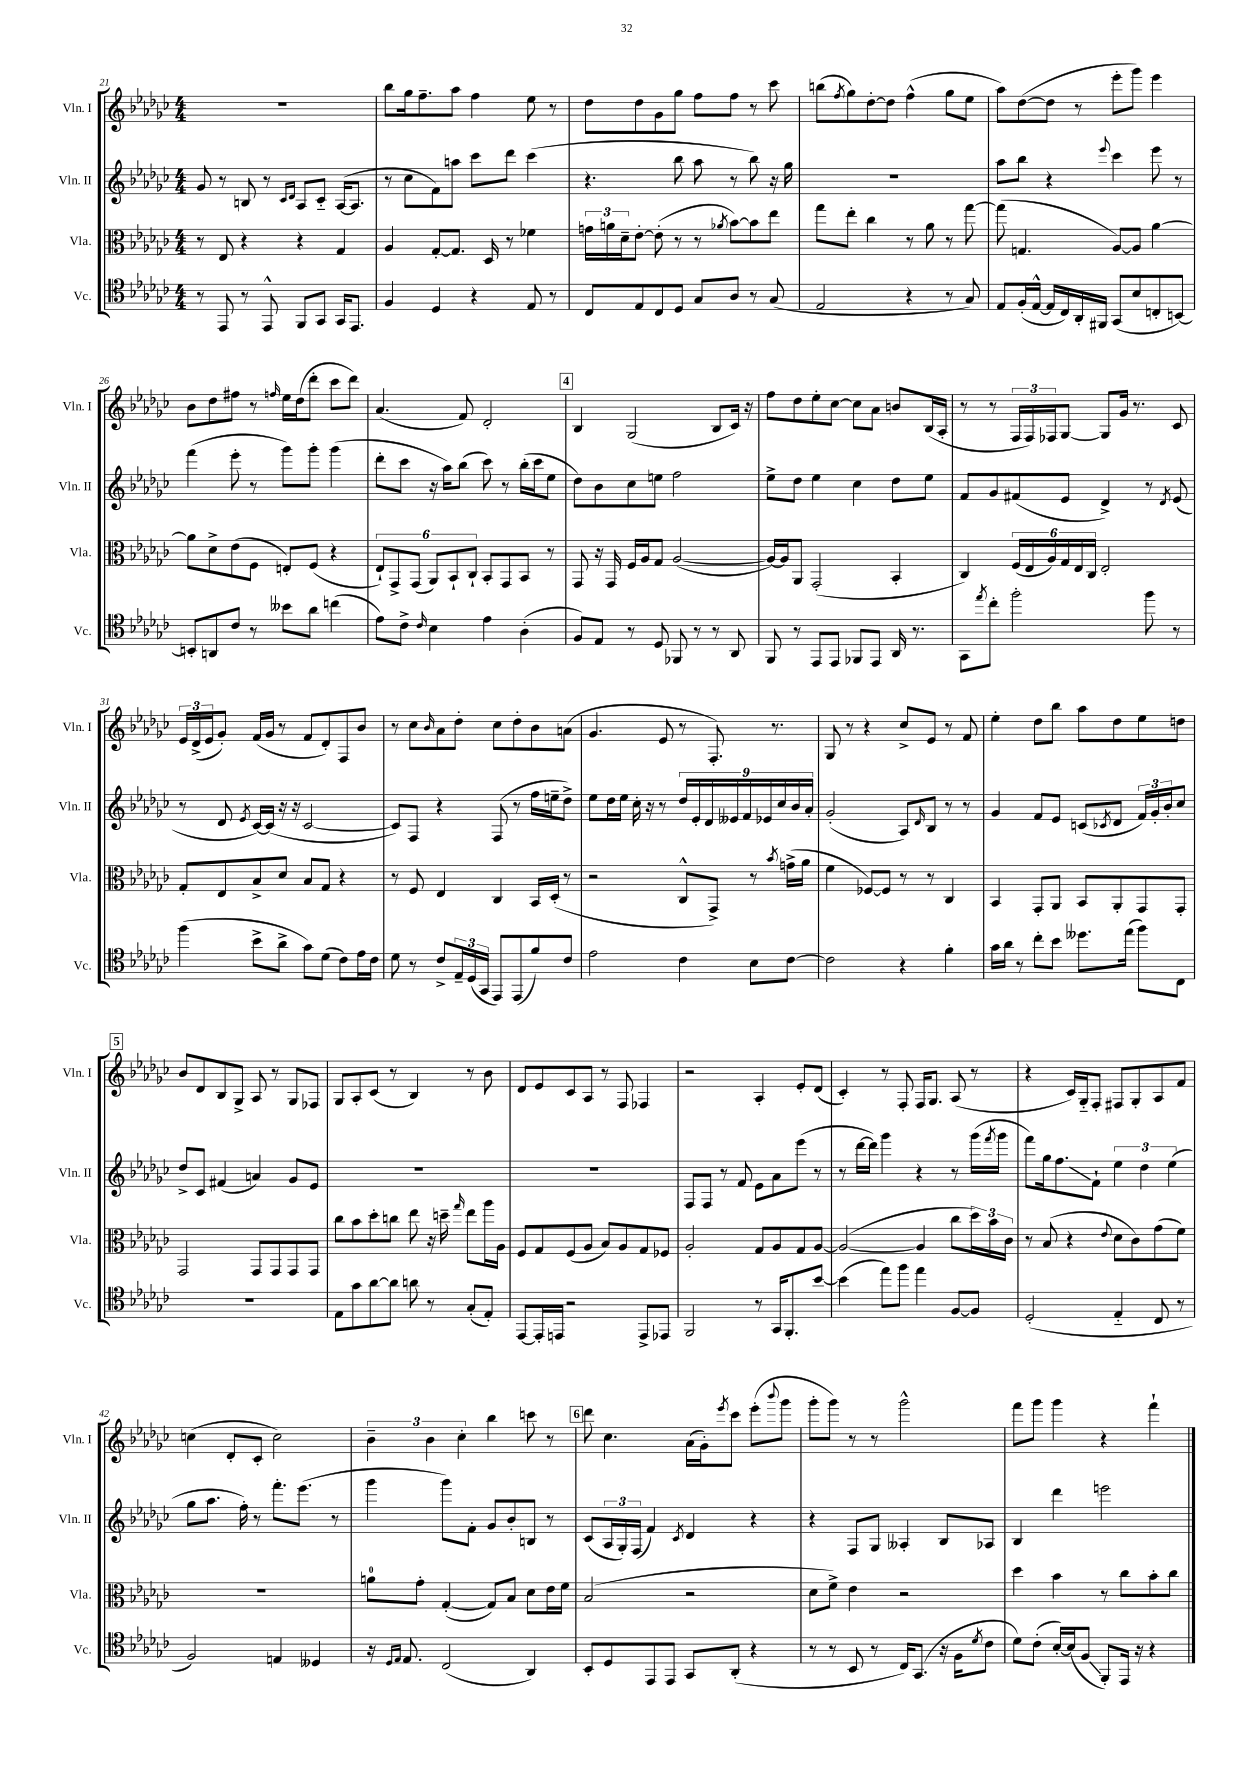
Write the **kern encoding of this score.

**kern	**kern	**kern	**kern
*staff4	*staff3	*staff2	*staff1
*clefC4	*clefC3	*clefG2	*clefG2
*k[b-e-a-d-g-c-]	*k[b-e-a-d-g-c-]	*k[b-e-a-d-g-c-]	*k[b-e-a-d-g-c-]
*M4/4	*M4/4	*M4/4	*M4/4
8r	8r	8g-/	1r
8EE-/	8E-/	8r	.
8r	4r	8B/	.
8EE-^^/	.	8r	.
.	.	16qqc-/LL	.
.	.	16qqd-/JJ	.
8FF/L	4r	8A-/L	.
8GG-/J	.	8c-'~/J	.
16GG-/LK	4G-/	([16A-/LK	.
8.EE-/J	.	8.A-/]J	.
=	=	=	=
4F/	4A-/	8r	8bb-\L
.	.	8cc-\L	16gg-\k
.	.	.	8.ff~\
4D-/	[8G-'/L	8f\)	.
.	8.G-/]J	8aa\J	8aa-\J
4r	.	8ccc-\L	4ff\
.	16D-/	.	.
.	8r	8ddd-\J	.
8E-/	4f-\	(4ccc-\	8ee-\
8r	.	.	8r
=	=	=	=
8C-/L	24g\LL	4.r	8dd-\L
.	24a\	.	.
.	24d-~\J	.	.
8E-/	[8e-'\J	.	8dd-\
8C-/	(8e-'\]	.	8g-\
8D-/J	8r	8bb-\	8gg-\J
8G-/L	8r	8aa-\	8ff\L
.	8qa-/	.	.
8A-/J	[8b-\L)	8r	8ff\J
8r	8b-\]	8bb-\)	8r
(8G-/	8ee-\J	16r	8ccc-\
.	.	16gg-\	.
=	=	=	=
2E-/	8gg-\L	1r	(8bb\L
.	.	.	8qff/
.	8ee-'\J	.	8gg-\)
.	4cc-\	.	[8dd-'\
.	.	.	8dd-\]J
4r	8r	.	(4ff^^\
.	8a-\	.	.
8r	8r	.	8gg-\L
8G-/)	[8gg-\	.	8ee-\J
=	=	=	=
8E-/L	(8gg-\]	8aa-\L	8aa-\L)
(16F'/L	4.G/	8bb-\J	([8dd-\
[16E-^^/JJ	.	.	.
16E-/]LL	.	4r	8dd-\]J
16C-/)	.	.	.
16AA-'/	.	.	8r
16FF#/JJ	.	.	.
.	.	8qqeee-/	.
(8GG-/L	[8A-/L)	4ccc-\	8eee-'\L
8B-/	8A-/]J	.	8ggg-\J)
8C'/	[4a-\	8eee-\	4eee-\
[8BB/J)	.	8r	.
=	=	=	=
8BB'/]L	8a-\]L	(4fff\	8b-\L
8AA/	8d-^\	.	8dd-\
8c-/J	(8e-\	8eee-'\	8ff#\J
8r	8F\J	8r	8r
.	.	.	16qqff/
8b--\L	8E'/L)	8ggg-\L)	16ee-\LL
.	.	.	(16dd-\J
8a-\J	(8F/J	8ggg-'\J	8ddd-'\J
(4cc\	4r	(4ggg-\	8ccc-\L
.	.	.	8ddd-\J)
=	=	=	=
8e-\L)	12E-`/L)	8ddd-'\L	(4.a-/
.	12GG-^/	.	.
8c-^\J	.	8ccc-\J	.
.	(12GG-/J	.	.
16qqc-/	.	.	.
4B-\	12AA-/L)	16r	.
.	.	16aa-\LK)	.
.	12BB-`/	.	.
.	.	(8bb-\J	8f/)
.	12C-`/J	.	.
4e-\	8BB-'/L	8ccc-\)	2d-'/
.	8GG-/	8r	.
(4A-'\	8BB-/J	(16bb-'\LL	.
.	.	16ccc-\J	.
.	8r	8ee-\J	.
=	=	=	=
8F/L)	8GG-/	8dd-\L)	4B-/
8E-/J	16r	8b-\	.
.	16GG-/	.	.
8r	16F/LL	8cc-\	(2G-/
.	16A-/J	.	.
8D-/	8G-/J	8ee\J	.
8FF-/	([2A-/	2ff\	.
8r	.	.	.
8r	.	.	8B-/L
8AA-/	.	.	16c-/Jk)
.	.	.	16r
=	=	=	=
8FF/	16A-/_LL)	8ee-^\L	8ff\L
.	16A-/]J	.	.
8r	8AA-/J	8dd-\J	8dd-\
8EE-/L	(2GG-'/	4ee-\	8ee-'\
8EE-/J	.	.	[8cc-\J
8FF-/L	.	4cc-\	8cc-\]L
8EE-/J	.	.	8a-\J
16AA-/	4BB-'/	8dd-\L	8b/L
8.r	.	.	.
.	.	8ee-\J	(16B-/L
.	.	.	16A-'/JJ
=	=	=	=
8GG-\L	4C-/)	8f/L	8r
8qee-/	.	.	.
8cc-'\J	.	8g-/	8r
2ff'\	(24F/LL	(8f#/	24F/LL
.	24E-/	.	24F/)
.	24A-/)	.	24F-/J
.	24G-/	8e-/J	[8G-/J
.	24E-/	.	.
.	24C-/JJ	.	.
.	2E-'/	4d-^/)	8G-/]L
.	.	.	16g-/Jk
.	.	.	8.r
8ff\	.	8r	.
.	.	8qd-/	.
8r	.	(8e-/	8c-/
=	=	=	=
(4ff\	8G-'/L	8r	24e-/LL
.	.	.	(24d-^/
.	.	.	24e-/J
.	8E-/	8d-/	8g-'/J)
.	.	8qe-/	.
8b-^\L	8B-^/	[16c-/LL)	(16f/LL
.	.	(16c-/]JJ	16g-/JJ
8a-^\J	8d-/J	16r	8r
.	.	16r	.
8g-\L)	8B-/L	[2c-/	8f/L
(8d-\J	8G-/J	.	8d-'/)
8c-\L)	4r	.	8F/
16e-\L	.	.	8b-/J
16c-\JJ	.	.	.
=	=	=	=
8d-\	8r	8c-/]L)	8r
8r	8F/	8F/J	8cc-\L
.	.	.	16qqb-/
8c-^/L	4E-/	4r	8a-\
24E-~/L	.	.	8dd-'\J
(24D-/	.	.	.
24GG-/JJ	.	.	.
8EE-/L)	4C-/	(8F/	8cc-\L
(8EE-/	.	8r	8dd-'\
8f/)	16BB-/LL	16ff\LL	8b-\
.	(16D-'/JJ	16ee~\J	.
8c-/J	8r	8dd-^\J)	(8a\J
=	=	=	=
2e-\	2r	8ee-\L	4.g-/
.	.	16dd-\L	.
.	.	16ee-\JJ	.
.	.	16cc-'\	.
.	.	16r	.
.	.	8r	8e-/
4c-\	8C-^^/L	18dd-/LL	8r
.	.	18e-'/	.
.	.	18d-/	.
.	8GG-^/J)	.	8.F'/)
.	.	18e--/	.
.	.	18f/	.
8B-\L	8r	.	.
.	.	18e-/	.
.	.	.	8.r
.	.	18cc-/	.
.	8qb-/	.	.
[8c-\J	(16g^\LL	.	.
.	.	18b-/	.
.	16a-\JJ	.	.
.	.	18a-'/JJ	.
=	=	=	=
2c-\]	4f\	(2g-'/	8G-/
.	.	.	8r
.	[8F-/L)	.	4r
.	8F-/]J	.	.
4r	8r	8A-/L)	8cc-^/L
.	.	16qqd-/	.
.	8r	8B-/J	8e-/J
4f'\	4C-/	8r	8r
.	.	8r	8f/
=	=	=	=
16g-\LL	4BB-/	4g-/	4ee-'\
16a-\JJ	.	.	.
8r	.	.	.
8cc-'\L	8GG-'/L	8f/L	8dd-\L
8b-\J	8AA-/J	8e-/J	8bb-\J
8.dd--\L	8BB-/L	(8c/L	8aa-\L
.	.	8qc-/	.
.	8AA-'/	8d-/J	8dd-\
(16ee-\Jk	.	.	.
8ff\L)	8GG-/	24f/LL)	8ee-\
.	.	24g-'/	.
.	.	24b-'/J	.
8C-\J	8GG-'/J	8cc-/J	8dd\J
=	=	=	=
1r	2GG-/	8dd-^/L	8b-/L
.	.	8c-/J	8d-/
.	.	(4f#/	8B-/
.	.	.	8G-^/J
.	8GG-/L	4a/)	8A-/
.	8GG-/	.	8r
.	8GG-/	8g-/L	8G-/L
.	8GG-/J	8e-/J	8F-/J
=	=	=	=
8E-\L	8cc-\L	1r	8G-/L
8g-\	8b-\	.	8A-'/
[8a-\	8dd-'\	.	(8c-/J
8a-\]J	8cc\J	.	8r
8a\	8ee-\	.	4B-/)
8r	16r	.	.
.	16dd~\	.	.
.	16qqgg-/	.	.
(8G-'/L	8ee-\L	.	8r
8E-'/J)	16aa-\L	.	8b-\
.	16A-\JJ	.	.
=	=	=	=
[8EE-/L	8F/L	1r	8d-/L
16EE-'/]L	8G-/	.	8e-/
16EE/JJ	.	.	.
2r	(8F/	.	8c-/
.	8A-/J	.	8A-/J
.	8B-/L)	.	8r
.	8A-/	.	8F/
8EE^/L	8G-/	.	4F-/
8EE-/J	8F-/J	.	.
=	=	=	=
2FF/	2A-'/	8F/L	2r
.	.	8F/J	.
.	.	8r	.
.	.	8f/	.
8r	8G-/L	8e-\L	4A-'/
16GG-/LK	8A-/	8a-\	.
8.FF'/	.	.	.
.	8G-/	(8eee-\J	8e-'/L
[8b-/J	[8A-/J	8r	(8d-/J
=	=	=	=
(4b-\]	(2A-/_	8r	4c-'/)
.	.	[16ddd-\LL	.
.	.	16ddd-\]JJ)	.
8ee-\L)	.	4ggg-\	8r
8ff\J	.	.	8F'/
4ee-\	4A-/]	4r	16F/LK
.	.	.	8.G-/J
[8F/L	8cc-\L	8r	(8A-/
8F/]J	24dd-\L)	(16ggg-\LL	8r
.	24b-\	.	.
.	.	8qfff/	.
.	.	16ggg-\JJ	.
.	24c-\JJ	.	.
=	=	=	=
(2D-'/	8r	8fff\L)	4r
.	(8B-/	16gg-\k	.
.	.	8.ff\	.
.	4r	.	16c-/LL)
.	.	.	16G-'~/J
.	.	8f`\J	8F'/J
.	8qqe-/	.	.
4E-'~/	8d-\L	6ee-\	8F#/L
.	8c-\)	.	8G-'/
.	.	6dd-\	.
8C-/	(8g-\	.	8A-/
.	.	(6ee-\	.
8r	8f\J)	.	8f/J
=	=	=	=
2F/)	1r	8gg-\L	(4cc\
.	.	8.aa-\J	.
.	.	.	8d-'/L
.	.	16ff'\)	.
.	.	8r	8c-'/J
4E/	.	8.fff'\L	2cc\)
.	.	(8.eee-\J	.
4D--/	.	.	.
.	.	8r	.
=	=	=	=
16r	8a\L	4ggg-\	6b-~\
16qqD-/LL	.	.	.
16qqE-/JJ	.	.	.
8.E-/	.	.	.
.	8g-'\J	.	.
.	.	.	6b-\
(2C-/	([4G-'/	8ggg-\L)	.
.	.	.	6cc-'\
.	.	8f'\J	.
.	8G-/]L)	8g-/L	4bb-\
.	8B-/J	8b-'/	.
4AA-/)	8d-\L	8B/J	8ccc\
.	16e-\L	8r	8r
.	16f\JJ	.	.
=	=	=	=
8BB-'/L	(2B-/	(8c-/L	8ddd-\
8D-/	.	24A-/L	4.cc-\
.	.	24G-'/)	.
.	.	(24F/JJ	.
8EE-/	.	4f/)	.
8EE-/J	.	.	.
.	.	8qc-/	.
8GG-/L	2r	4d-/	(16a-\LL
.	.	.	16g-'\J)
.	.	.	8qeee-/
(8AA-'/J	.	.	8ccc-\J
4r	.	4r	(8eee-'\L
.	.	.	8qqbbb-/
.	.	.	8ggg-\J
=	=	=	=
8r	8d-\L	4r	8ggg-'\L
8r	8f^\J)	.	8ggg-\J)
8BB-/	4e-\	8F/L	8r
8r	.	8G-/J	8r
16C-/LK)	2r	4A--'/	2ggg-^^\
(8.GG-/J	.	.	.
16r	.	8B-/L	.
16F\LK	.	.	.
8qd-/	.	.	.
8c-\J	.	8A-/J	.
=	=	=	=
8d-\L)	4dd-\	4B-/	8fff\L
(8c-'\J	.	.	8ggg-\J
[16B-'/LL)	4b-\	4ddd-\	4ggg-\
(16B-/]J	.	.	.
8F/J	.	.	.
8FF'/L)	8r	2eee\	4r
16EE-/Jk	8cc-\L	.	.
16r	.	.	.
4r	8b-'\	.	4fff`\
.	8cc-\J	.	.
==	==	==	==
*-	*-	*-	*-
